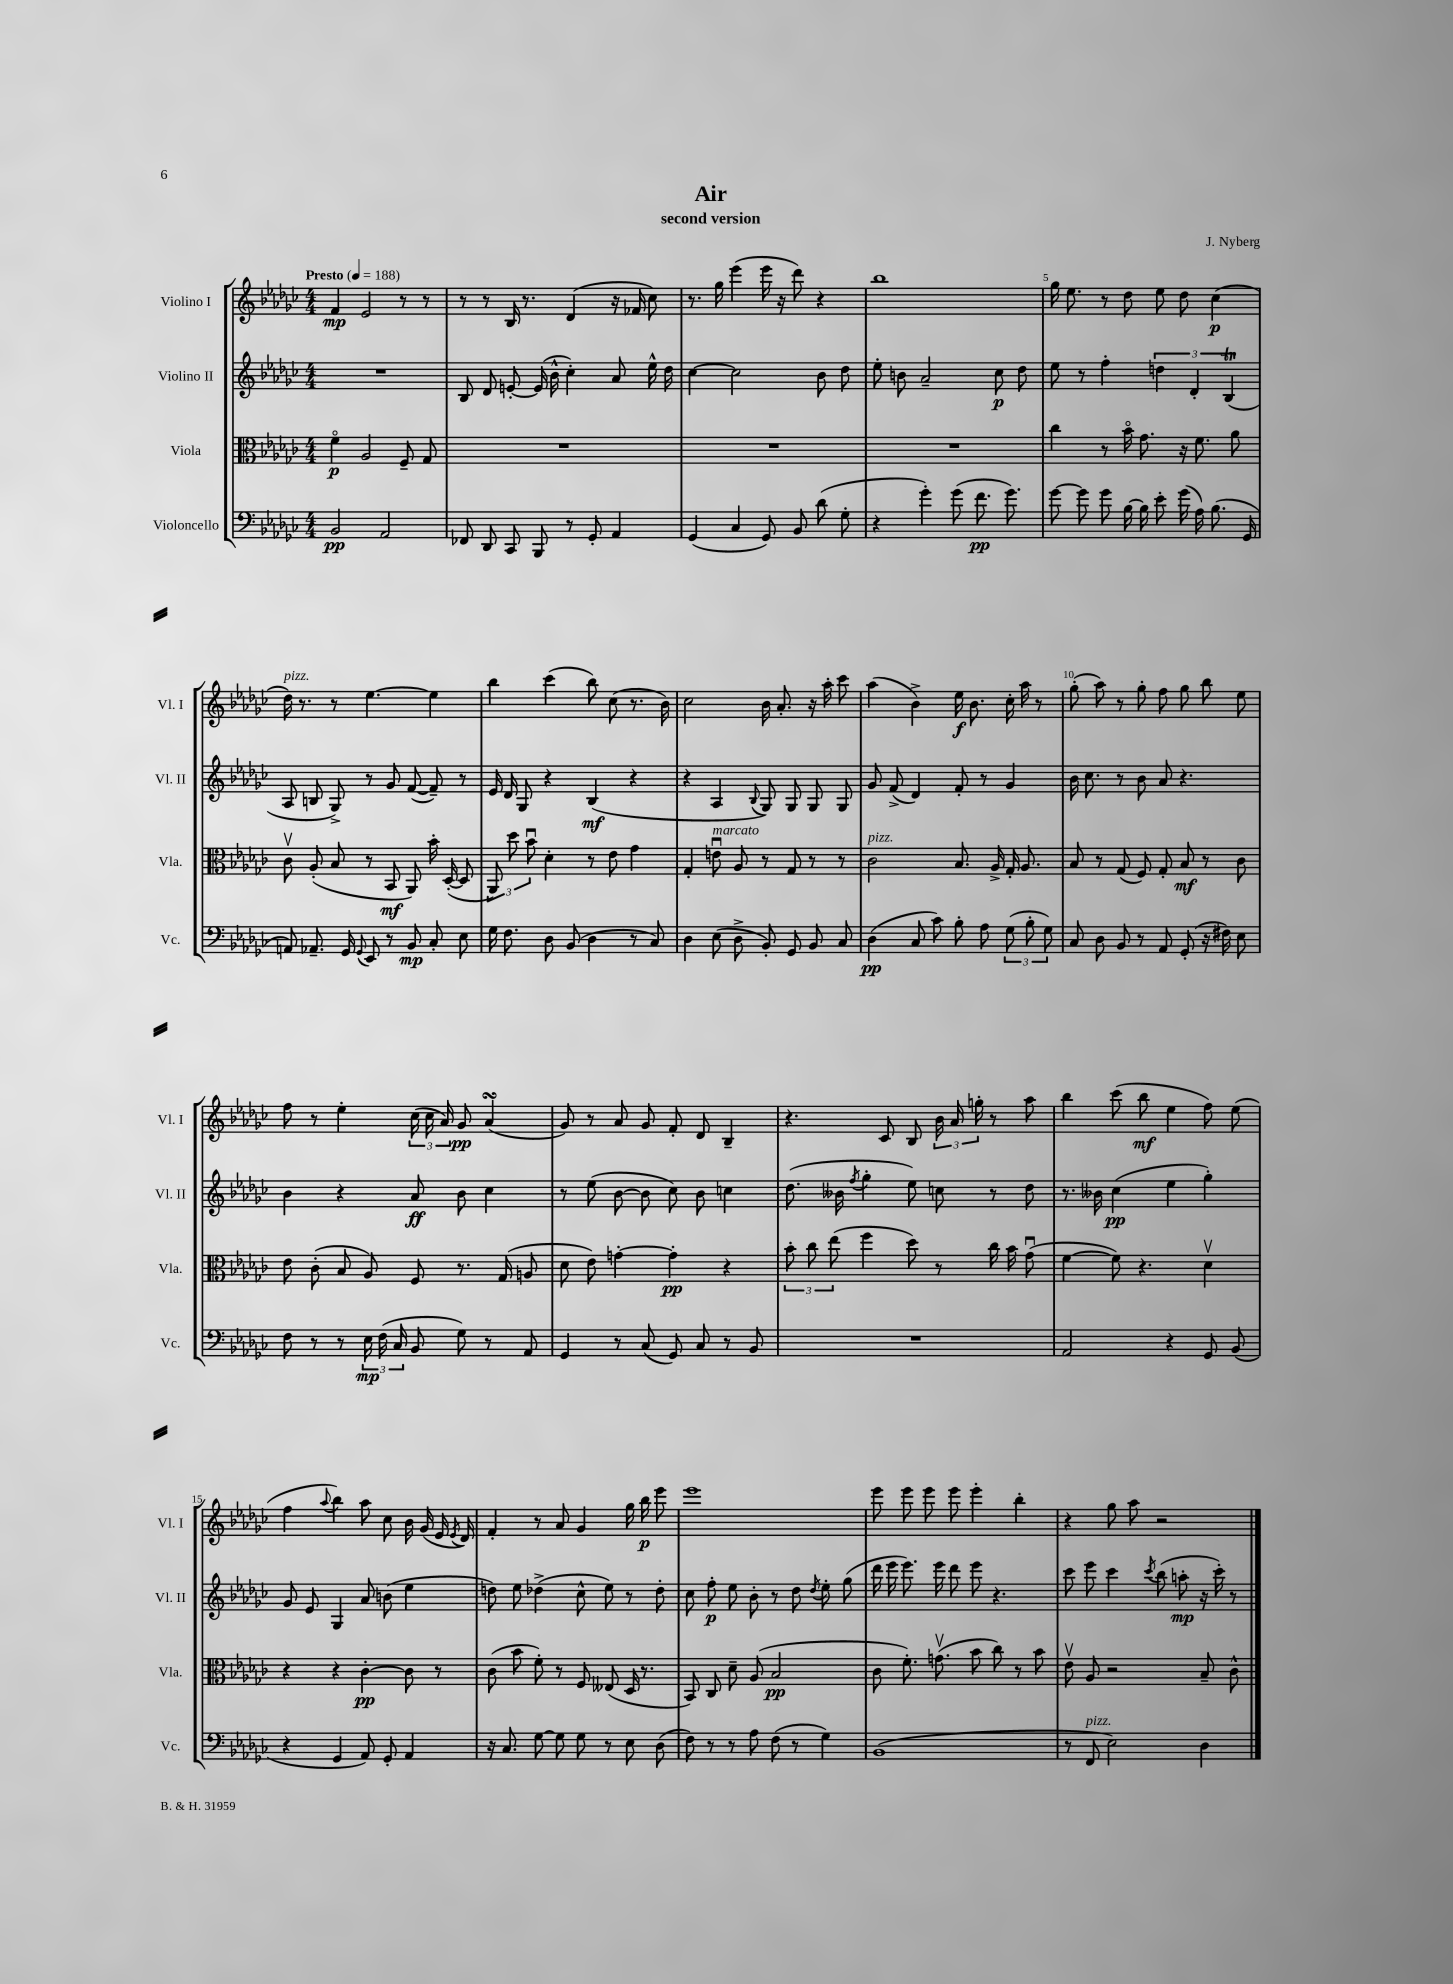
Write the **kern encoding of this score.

**kern	**kern	**kern	**kern
*staff4	*staff3	*staff2	*staff1
*clefF4	*clefC3	*clefG2	*clefG2
*k[b-e-a-d-g-c-]	*k[b-e-a-d-g-c-]	*k[b-e-a-d-g-c-]	*k[b-e-a-d-g-c-]
*M4/4	*M4/4	*M4/4	*M4/4
*MM188	*MM188	*MM188	*MM188
2BB-	4fo	1r	4f
.	2A-	.	2e-
2AA-	.	.	.
.	8F~	.	8r
.	8G-	.	8r
=	=	=	=
8FF-	1r	8B-	8r
8DD-	.	8d-	8r
8CC-	.	[8e'	16B-
.	.	.	8.r
8BBB-	.	(16e]	.
.	.	16b-^^	.
8r	.	4cc-')	(4d-
8GG-'	.	.	.
4AA-	.	8a-	16r
.	.	.	16f-
.	.	16ee-^^	8cc-)
.	.	16dd-	.
=	=	=	=
(4GG-	1r	[4cc-	8.r
.	.	.	16gg-
4C-	.	2cc-]	(4eee-
8GG-)	.	.	16eee-
.	.	.	16r
8BB-	.	.	8ddd-)
(8d-	.	8b-	4r
8G-'	.	8dd-	.
=	=	=	=
4r	1r	8ee-'	1bb-
.	.	8b	.
4g-')	.	2a-~	.
(8g-	.	.	.
8.f	.	.	.
.	.	8cc-	.
8.g-)	.	.	.
.	.	8dd-	.
=	=	=	=
[8g-	4cc-	8ee-	16gg-
.	.	.	8.ee-
8g-]	.	8r	.
8g-	8r	4ff'	8r
[16B-	16b-o	.	8dd-
16B-]	8.g-	.	.
8e-'	.	6dd	8ee-
(16g-	16r	.	8dd-
.	.	6d-'	.
16A-)	8.f	.	.
(8.B-	.	.	(4cc-
.	.	(6B-	.
.	8a-	.	.
16GG-	.	.	.
=	=	=	=
8AA)	8c-v	8A-	16dd-)
.	.	.	8.r
8.AA-~	(8A-'	8B	.
.	8B-	8G-^)	8r
16GG-	.	.	.
8qqGG-	.	.	.
8EE-	8r	8r	[4.ee-
8r	8BB-	8g-	.
8BB-	8AA-)	([8f	.
8C-'	16b-'	8f~])	4ee-]
.	([16D-'	.	.
8E-	8D-]	8r	.
=	=	=	=
16G-	12AA-)	16e-	4bb-
8.F	.	16d-	.
.	12dd-	.	.
.	.	8G-	.
.	12b-u	.	.
8D-	4d-'	4r	(4ccc-
(8BB-	.	.	.
4D-	8r	(4B-	8bb-)
.	8e-	.	(8cc-
8r	4g-	4r	8.r
8C-)	.	.	.
.	.	.	16b-)
=	=	=	=
4D-	4G-'	4r	2cc-
(8E-	8eu	4A-	.
8D-^	8A-	.	.
.	.	8qqB-	.
8BB-')	8r	8G-)	16b-
.	.	.	8.a-'
8GG-	8G-	8G-	.
8BB-	8r	8G-	16r
.	.	.	16aa-'
8C-	8r	8G-	8ccc-
=	=	=	=
(4D-	2c-	8g-	(4aa-
.	.	(8f^	.
8C-	.	4d-)	4b-^)
8c-)	.	.	.
8B-'	8.B-	8f'	16ee-
.	.	.	8.b-
8A-	.	8r	.
.	16A-^	.	.
(12G-	16G-'	4g-	16cc-'
.	8.A-	.	16aa-
12B-'	.	.	.
.	.	.	8r
12G-)	.	.	.
=	=	=	=
8C-	8B-	16b-	(8gg-'
.	.	8.cc-	.
8D-	8r	.	8aa-)
8BB-	(8G-	8r	8r
8r	8F)	8b-	8gg-'
8AA-	8G-'	8a-	8ff
(8GG-'	8B-	4.r	8gg-
16r	8r	.	8bb-
16F#)	.	.	.
8E-	8c-	.	8ee-
=	=	=	=
8F	8e-	4b-	8ff
8r	(8c-'	.	8r
8r	8B-	4r	4ee-'
24E-	8A-)	.	.
(24F	.	.	.
24C-	.	.	.
8BB-	8F	8a-	(24cc-
.	.	.	24cc-
.	.	.	24a-)
8G-)	8.r	8b-	8g-
8r	.	4cc-	(4a-
.	(16G-	.	.
8AA-	8A	.	.
=	=	=	=
4GG-	8d-	8r	8g-)
.	8e-)	(8ee-	8r
8r	[4g'	[8b-	8a-
(8C-	.	8b-]	8g-
8GG-)	4g']	8cc-)	8f'
8C-	.	8b-	8d-
8r	4r	4cc	4B-~
8BB-	.	.	.
=	=	=	=
1r	12b-'	(8.dd-	4.r
.	12cc-	.	.
.	(12ee-	.	.
.	.	16b--	.
.	.	8qff	.
.	4ff	4gg-'	.
.	.	.	8c-
.	8dd-)	8ee-)	8B-
.	8r	8cc	24b-
.	.	.	24a-
.	.	.	24gg'
.	16cc-	8r	8r
.	16b-	.	.
.	(8g-u	8dd-	8aa-
=	=	=	=
2AA-	[4f	8.r	4bb-
.	.	16b--	.
.	8f])	(4cc-	(8ccc-
.	4.r	.	8bb-
4r	.	4ee-	4ee-
8GG-	4d-v	4gg-')	8ff)
(8BB-	.	.	(8ee-
=	=	=	=
4r	4r	8g-	4ff
.	.	8e-	.
.	.	.	8qqaa-
4GG-	4r	4G-	4bb-)
8AA-)	[4c-'	8a-	8aa-
8GG-'	.	(8b	8cc-
4AA-	8c-]	4ee-	16b-
.	.	.	(16g-
.	8r	.	16e-
.	.	.	8qe-
.	.	.	16d-)
=	=	=	=
16r	(8c-	8dd)	4f'
8.C-	.	.	.
.	8b-	8ee-	.
[8G-	8f')	(4dd-^	8r
8G-]	8r	.	8a-
8G-	8F	8cc-^^	4g-
8r	(8E--	8ee-)	.
8E-	16D-	8r	16gg-
.	8.r	.	16bb-
(8D-	.	8dd-'	8eee-
=	=	=	=
8F)	8BB-)	8cc-	1eee-
8r	8C-	8ff'	.
8r	8d-~	8ee-	.
8A-	(8A-	8b-'	.
(8F	2B-	8r	.
8r	.	8dd-	.
.	.	8qdd-	.
4G-)	.	8ee-'	.
.	.	(8gg-	.
=	=	=	=
(1BB-	8c-	16ddd-	8eee-
.	.	16eee-	.
.	8.f')	8.eee-)	8eee-
.	.	.	8eee-
.	(8.gv	16eee-	.
.	.	8ddd-	8eee-
.	8b-	8eee-	4eee-'
.	8cc-)	4.r	.
.	8r	.	4bb-'
.	8b-	.	.
=	=	=	=
8r	8e-v	8ccc-	4r
8FF	8A-	8eee-	.
2E-)	2r	4ccc-	8gg-
.	.	.	8aa-
.	.	8qccc-	.
.	.	(8bb-	2r
.	.	8aa'	.
4D-	8B-~	16r	.
.	.	16ccc-')	.
.	8c-^^	8r	.
==	==	==	==
*-	*-	*-	*-
